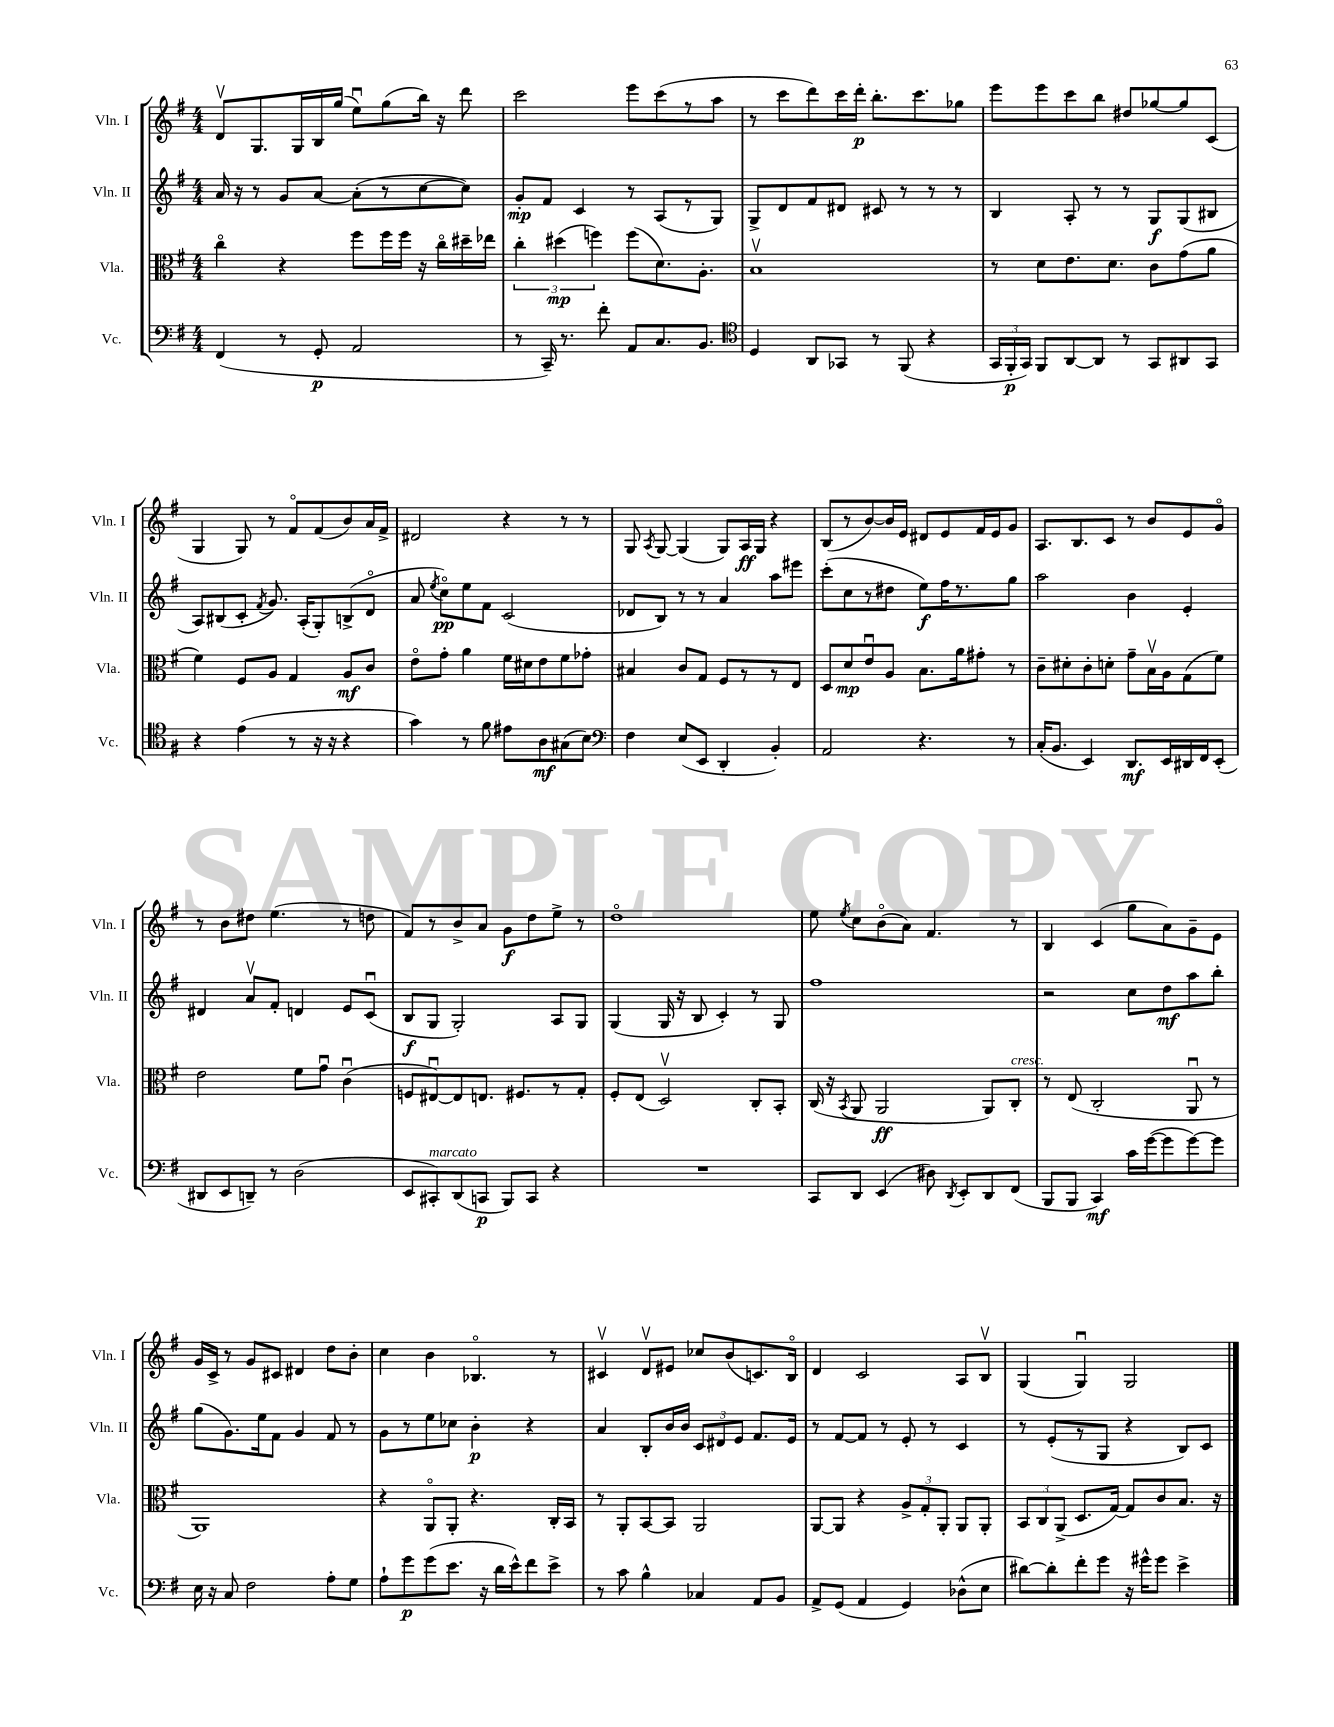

**kern	**kern	**kern	**kern
*staff4	*staff3	*staff2	*staff1
*clefF4	*clefC3	*clefG2	*clefG2
*k[f#]	*k[f#]	*k[f#]	*k[f#]
*M4/4	*M4/4	*M4/4	*M4/4
(4FF#	4cco	16a	8dv
.	.	16r	.
.	.	8r	8.G
8r	4r	8g	.
.	.	.	16G
8GG'	.	[8a	16B
.	.	.	(16gg
2AA	8ff#	(8a']	8eeu)
.	16ff#	8r	(8gg
.	16ff#	.	.
.	16r	[8cc	16bb)
.	16cco	.	16r
.	16dd#~	8cc])	8ddd
.	16ee-	.	.
=	=	=	=
8r	6cc'	8g'	2ccc
16CC~)	.	8f#	.
.	(6dd#	.	.
8.r	.	.	.
.	.	4c	.
.	6ff)	.	.
8f#'	.	.	.
8AA	(8ff	8r	8eee
8.C	8.d)	(8A	(8ccc
.	.	8r	8r
8.BB	8.A'	.	.
.	.	8G)	8aa
=	=	=	=
*clefC4	*	*	*
4D	1Bv	8G^	8r
.	.	8d	8ccc
8AA	.	8f#	8ddd)
8GG-	.	8d#	16ccc
.	.	.	16ddd'
8r	.	8c#	8.bb'
(8FF#	.	8r	.
.	.	.	8.ccc
4r	.	8r	.
.	.	8r	8gg-
=	=	=	=
24GG	8r	4B	8eee
24FF#'	.	.	.
24GG)	.	.	.
8FF#	8d	.	8eee
[8AA	8.e	8A'	8ccc
8AA]	.	8r	8bb
.	8.d	.	.
8r	.	8r	8dd#
8GG	8c	8G	[8gg-
8AA#	(8g	(8G	8gg-]
8GG	8a	8B#	(8c
=	=	=	=
4r	4f#)	8A)	4G
.	.	(8B#	.
(4e	8F#	8c'	8G)
.	.	8qf#	.
.	8A	8.g)	8r
8r	4G	.	8f#o
.	.	(16A'	.
16r	.	8G')	(8f#
16r	.	.	.
4r	8A	(8B^	8b)
.	8c	8do	16a
.	.	.	16f#^
=	=	=	=
4g)	8eo	8a	2d#
.	.	8qee	.
.	8g'	8cco)	.
8r	4a	8ee	.
8f#	.	8f#	.
8e#	16f#	(2c	4r
.	16d#	.	.
8A	8e	.	.
(8G#	8f#	.	8r
8B)	8g-'	.	8r
=	=	=	=
*clefF4	*	*	*
4F#	4B#	8d-	8G
.	.	.	8qA
.	.	8B)	[8G
(8E	8c	8r	(4G]
8EE	8G	8r	.
4DD'	8F#	4a	8G)
.	8r	.	16A
.	.	.	16G
4BB')	8r	8aa	4r
.	8E	8eee#	.
=	=	=	=
2AA	8D	(8ccc'	(8B
.	8d	8cc	8r
.	8eu	8r	[8b)
.	8A	8dd#	16b]
.	.	.	16e
4.r	8.B	8ee)	8d#
.	.	16ff#	8e
.	16a	8.r	.
.	8g#'	.	16f#
.	.	.	16e
8r	8r	8gg	8g
=	=	=	=
(16C'	8c~	2aa	8.A
8.BB	.	.	.
.	8d#'	.	.
.	.	.	8.B
4EE)	8c'	.	.
.	8d'	.	8c
8.DD	8g~	4b	8r
.	16Bv	.	8b
16EE	16A	.	.
16DD#	(8G	4e'	8e
16FF#	.	.	.
(8EE'	8f#)	.	8go
=	=	=	=
8DD#	2e	4d#	8r
8EE	.	.	8b
8DD~)	.	8av	8dd#
8r	.	8f#'	(4.ee
(2D	8f#	4d	.
.	8gu	.	.
.	(4cu	8e	8r
.	.	(8cu	8dd
=	=	=	=
8EE	8F	8B	8f#)
8CC#')	[8E#u)	8G	8r
(8DD	8E#]	2G')	8b^
8CC	8.E	.	8a
8BBB)	.	.	8g
.	8.F#	.	.
8CC	.	.	8dd
4r	8r	8A	8ee^
.	8G'	8G	8r
=	=	=	=
1r	8F#'	(4G	1ddo
.	(8E	.	.
.	2Dv)	16G	.
.	.	16r	.
.	.	8B	.
.	.	4c')	.
.	8C'	8r	.
.	8BB'	8G	.
=	=	=	=
8CC	(16C	1ff#	8ee
.	16r	.	.
.	8qBB	.	8qee
8DD	8AA	.	8cc
(4EE	2AA	.	(8bo
.	.	.	8a)
8D#)	.	.	4.f#
8qDD	.	.	.
8EE'	.	.	.
8DD	8AA)	.	.
(8FF#	8C'	.	8r
=	=	=	=
8BBB	8r	2r	4B
8BBB	(8E	.	.
4CC)	2C'	.	(4c
16c	.	8cc	8gg
([16g	.	.	.
8g]	.	8dd	8a)
[8g)	8AAu	8aa	8g~
8g]	8r	8bb'	8e
=	=	=	=
16E	1AA)	(8gg	16g
16r	.	.	16c^
8C	.	8.g)	8r
2F#	.	.	8g
.	.	16ee	.
.	.	8f#	8c#
.	.	4g	4d#
8A'	.	8f#	8dd
8G	.	8r	8b'
=	=	=	=
8A`	4r	8g	4cc
8g	.	8r	.
(8g	8AAo	8ee	4b
8.e	8AA'	8cc-	.
.	4.r	4b'	4.B-o
16r	.	.	.
16d	.	.	.
16e^^)	.	.	.
8f#	.	4r	.
8e^	16C'	.	8r
.	16BB	.	.
=	=	=	=
8r	8r	4a	4c#v
8c	8AA'	.	.
4B^^	[8BB	8B'	8dv
.	8BB]	16b	8e#
.	.	16b	.
4C-	2AA	12c	8cc-
.	.	12d#	.
.	.	.	(8b
.	.	12e	.
8AA	.	8.f#	8.c)
8BB	.	.	.
.	.	16e	16Bo
=	=	=	=
8AA^	[8AA	8r	4d
(8GG	8AA]	[8f#	.
4AA	4r	8f#]	2c
.	.	8r	.
4GG)	12A^	8e'	.
.	12G'	.	.
.	.	8r	.
.	12AA'	.	.
(8D-^^	8AA	4c	8A
8E	8AA'	.	8Bv
=	=	=	=
[8d#)	12BB	8r	(4G
.	12C	.	.
8d#']	.	(8e'	.
.	(12AA^	.	.
8f#'	8.D	8r	4Gu)
8g	.	8G	.
.	[16G)	.	.
16r	8G]	4r	2G
16g#^^	.	.	.
8g#	8c	.	.
4e^	8.B	8B)	.
.	.	8c	.
.	16r	.	.
==	==	==	==
*-	*-	*-	*-
